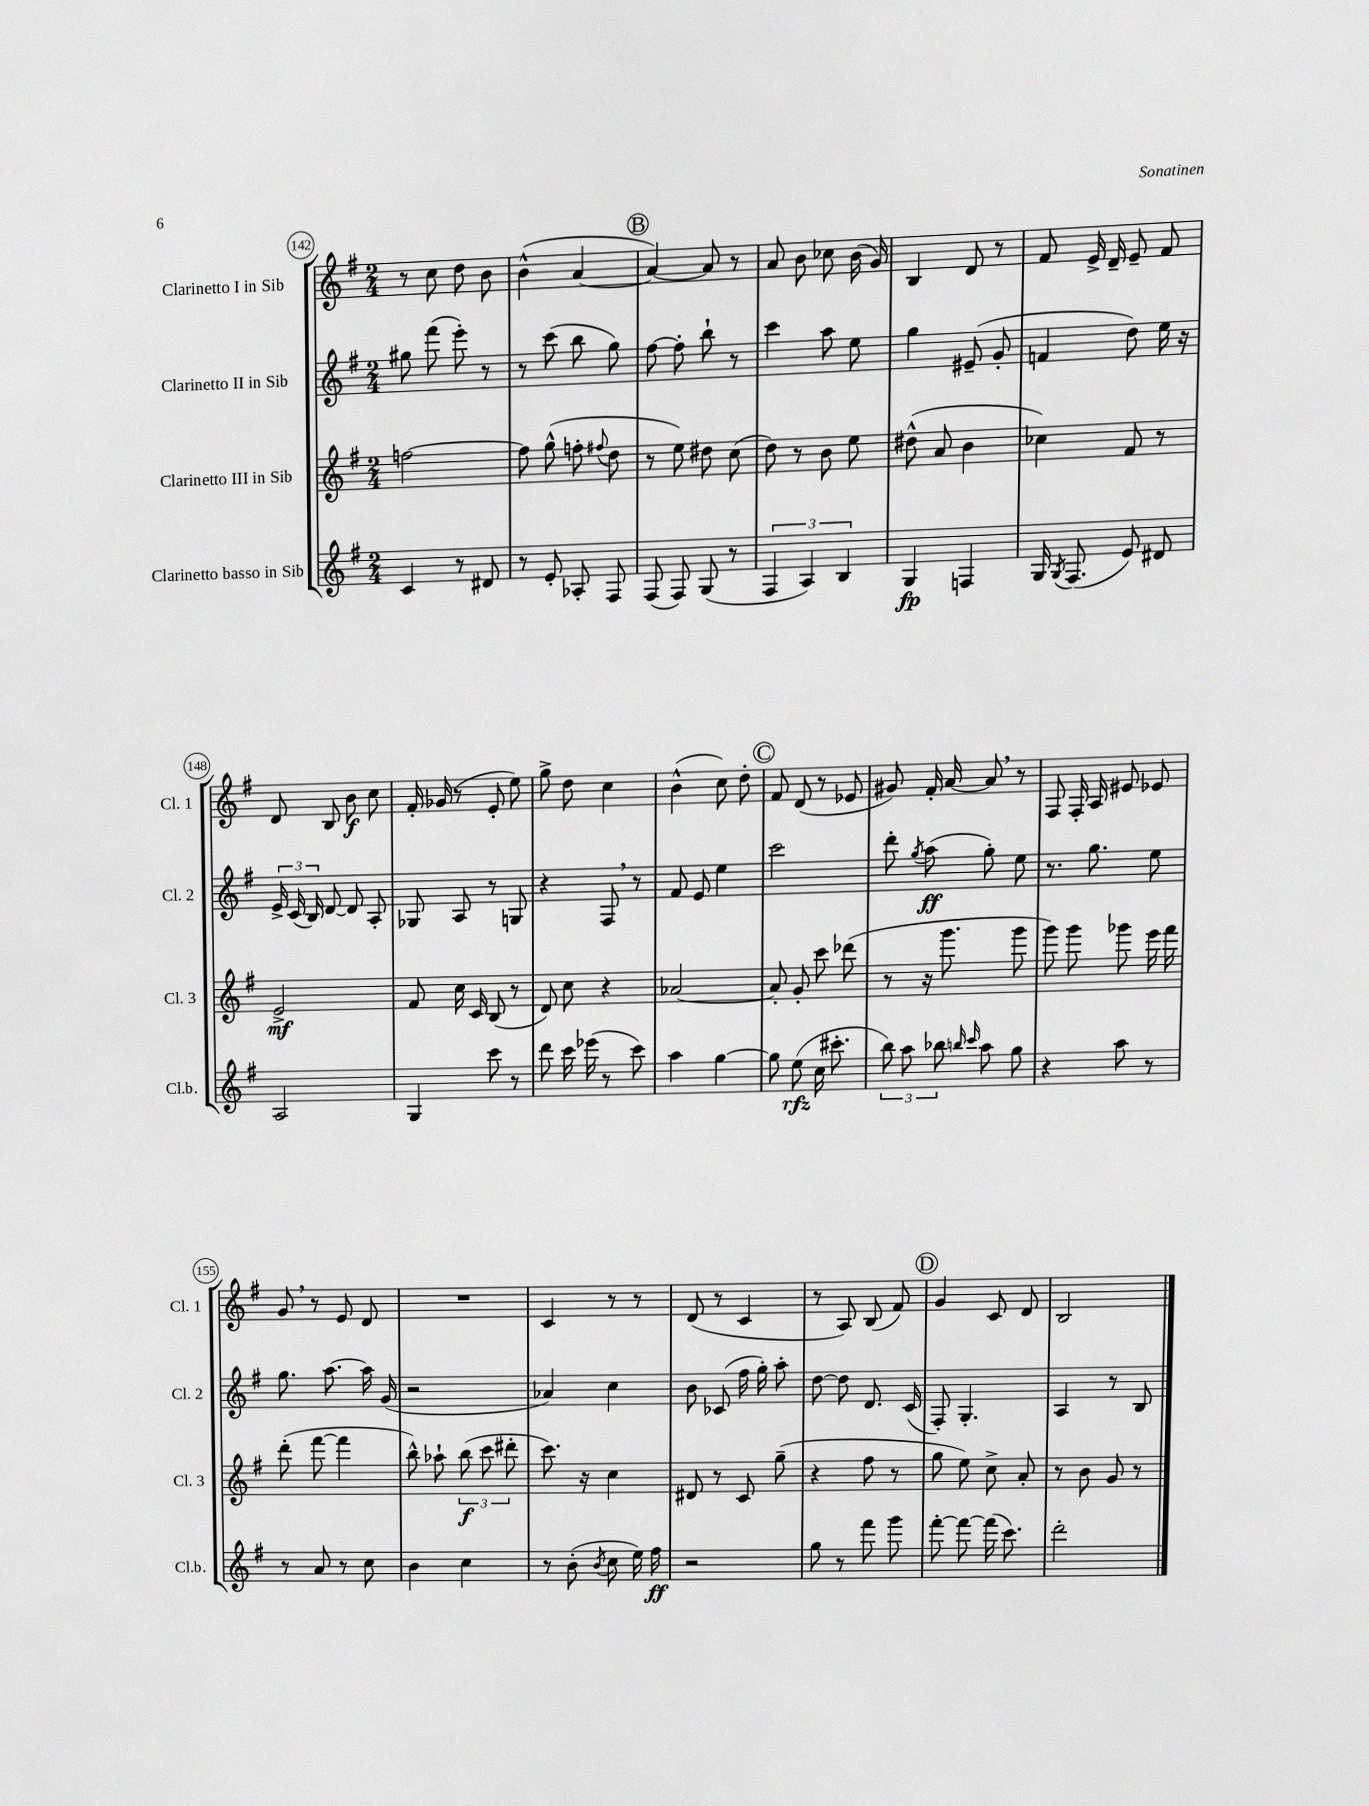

**kern	**dynam	**kern	**dynam	**kern	**dynam	**kern	**dynam
*part4	*part4	*part3	*part3	*part2	*part2	*part1	*part1
*staff4	*staff4	*staff3	*staff3	*staff2	*staff2	*staff1	*staff1
*I"Clarinetto basso in Sib	*	*I"Clarinetto III in Sib	*	*I"Clarinetto II in Sib	*	*I"Clarinetto I in Sib	*
*I'Cl.b.	*	*I'Cl. 3	*	*I'Cl. 2	*	*I'Cl. 1	*
*clefG2	*	*clefG2	*	*clefG2	*	*clefG2	*
*k[f#]	*	*k[f#]	*	*k[f#]	*	*k[f#]	*
*M2/4	*	*M2/4	*	*M2/4	*	*M2/4	*
=142	=142	=142	=142	=142	=142	=142	=142
4c/	.	[2ffn\	.	8gg#X\	.	8r	.
.	.	.	.	(8fff#\	.	8cc\	.
8r	.	.	.	8eee'\)	.	8dd\	.
8d#X/	.	.	.	8r	.	8b\	.
=143	=143	=143	=143	=143	=143	=143	=143
8r	.	8ff\]	.	8r	.	(4b^^\	.
8e'/	.	(8gg^^\	.	(8ccc\	.	.	.
8A-X'/	.	8ffn'\	.	8bb\	.	[4a/	.
.	.	8qqff#X/	.	.	.	.	.
8F#/	.	8dd\	.	8gg\)	.	.	.
!!LO:REH:place=s1:t=B
=144	=144	=144	=144	=144	=144	=144	=144
(8F#/	.	8r	.	[8ff#\	.	4a/_)	.
8F#/)	.	8ee\)	.	8ff#'\]	.	.	.
(8G/	.	8dd#X\	.	8bb`\	.	8a/]	.
8r	.	(8cc\	.	8r	.	8r	.
=145	=145	=145	=145	=145	=145	=145	=145
6F#/	.	8dd\)	.	4ccc\	.	8a/	.
.	.	8r	.	.	.	8b\	.
6A/)	.	.	.	.	.	.	.
.	.	8b\	.	8aa\	.	8cc-X\	.
6B/	.	.	.	.	.	.	.
.	.	8ee\	.	8ee\	.	(16b\	.
.	.	.	.	.	.	16g/)	.
=146	=146	=146	=146	=146	=146	=146	=146
4G/	fp	(8dd#X^^\	.	4gg\	.	4B/	.
.	.	8a/	.	.	.	.	.
4Fn/	.	4b\	.	(8e#X~/	.	8d/	.
.	.	.	.	8g'/	.	8r	.
=147	=147	=147	=147	=147	=147	=147	=147
16G/	.	4cc-X\)	.	4fn/	.	8f#/	.
8qG/	.	.	.	.	.	.	.
(8.F#/	.	.	.	.	.	.	.
.	.	.	.	.	.	16e^/	.
.	.	.	.	.	.	16d~/	.
8e/)	.	8f#/	.	8dd\)	.	8e~/	.
8d#X/	.	8r	.	16ee\	.	8f#/	.
.	.	.	.	16r	.	.	.
!!LO:LB:g=z
=148	=148	=148	=148	=148	=148	=148	=148
2A/	.	2e^/	mf	24e^/	.	8d/	.
.	.	.	.	(24c/	.	.	.
.	.	.	.	24B/)	.	.	.
.	.	.	.	[8d/	.	8B/	.
.	.	.	.	8d/]	.	8b\	f
.	.	.	.	8A'/	.	8cc\	.
=149	=149	=149	=149	=149	=149	=149	=149
4G/	.	8f#/	.	8G-X/	.	16f#'/	.
.	.	.	.	.	.	(16g-X/	.
.	.	16cc\	.	8A/	.	8r	.
.	.	16c/	.	.	.	.	.
8ccc\	.	(8B/	.	8r	.	8e'/	.
8r	.	8r	.	8Gn/	.	8ee\)	.
=150	=150	=150	=150	=150	=150	=150	=150
8ddd\	.	8d/)	.	4r	.	8gg^\	.
16ccc\	.	8cc\	.	.	.	8dd\	.
(16eee-X\	.	.	.	.	.	.	.
8r	.	4r	.	8F#,/	.	4cc\	.
8ccc\)	.	.	.	8r	.	.	.
=151	=151	=151	=151	=151	=151	=151	=151
4aa\	.	[2a-X/	.	8f#/	.	(4b^^\	.
.	.	.	.	8e/	.	.	.
[4gg\	.	.	.	4ee\	.	8cc\)	.
.	.	.	.	.	.	8dd'\	.
!!LO:REH:place=s1:t=C
=152	=152	=152	=152	=152	=152	=152	=152
8gg\]	.	8a-'/]	.	2ccc\	.	8f#/	.
(8ee\	rfz	8g'/	.	.	.	(8d/	.
16cc\	.	8ccc\	.	.	.	8r	.
8.ccc#X'\	.	.	.	.	.	.	.
.	.	(8ddd-X\	.	.	.	8e-X/	.
=153	=153	=153	=153	=153	=153	=153	=153
12bb\)	.	8r	.	8ddd'\	.	8g#X/)	.
12aa\	.	.	.	.	.	.	.
.	.	.	.	8qgg/	.	.	.
.	.	16r	.	(8aa\	ff	16f#'/	.
12bb-X\	.	.	.	.	.	.	.
.	.	8.ggg\	.	.	.	[16a/	.
16qqbbn/	.	.	.	.	.	.	.
16qqccc/	.	.	.	.	.	.	.
8aa\	.	.	.	8gg'\)	.	8a,/]	.
8gg\	.	8ggg\	.	8ee\	.	8r	.
=154	=154	=154	=154	=154	=154	=154	=154
4r	.	8ggg\)	.	8.r	.	8F#/	.
.	.	8ggg\	.	.	.	16F#'/	.
.	.	.	.	8.gg\	.	16A/	.
8aa\	.	8ggg-X\	.	.	.	8e#X/	.
8r	.	16eee\	.	8ee\	.	8e-X/	.
.	.	16fff#\	.	.	.	.	.
!!LO:LB:g=z
=155	=155	=155	=155	=155	=155	=155	=155
8r	.	(8ddd'\	.	8.gg\	.	8g,/	.
8a/	.	[8fff#\	.	.	.	8r	.
.	.	.	.	[8.aa\	.	.	.
8r	.	4fff#\]	.	.	.	8e/	.
8cc\	.	.	.	16aa\]	.	8d/	.
.	.	.	.	(16g/	.	.	.
=156	=156	=156	=156	=156	=156	=156	=156
4b\	.	8bb^^\)	.	2r	.	2r	.
.	.	8aa-X`\	.	.	.	.	.
4cc\	.	(12bb\	f	.	.	.	.
.	.	12ccc\	.	.	.	.	.
.	.	12ddd#X'\	.	.	.	.	.
=157	=157	=157	=157	=157	=157	=157	=157
8r	.	8.ccc\)	.	4a-X/)	.	4c/	.
(8b'\	.	.	.	.	.	.	.
.	.	16r	.	.	.	.	.
8qb/	.	.	.	.	.	.	.
8cc\	.	4cc\	.	4cc\	.	8r	.
16ee\)	.	.	.	.	.	8r	.
16ff#\	ff	.	.	.	.	.	.
=158	=158	=158	=158	=158	=158	=158	=158
2r	.	8d#X/	.	8b\	.	(8d/	.
.	.	8r	.	(8c-X/	.	8r	.
.	.	8c/	.	16ff#\	.	4c/	.
.	.	.	.	16gg'\)	.	.	.
.	.	(8gg~\	.	8aa'\	.	.	.
=159	=159	=159	=159	=159	=159	=159	=159
8gg\	.	4r	.	[8dd\	.	8r	.
8r	.	.	.	8dd\]	.	8A/)	.
8fff#\	.	8ff#\	.	8.d/	.	(8B/	.
8ggg\	.	8r	.	.	.	8f#/)	.
.	.	.	.	(16c/	.	.	.
!!LO:REH:place=s1:t=D
=160	=160	=160	=160	=160	=160	=160	=160
[8fff#'\	.	8gg\	.	8F#'/)	.	4g/	.
8fff#\_	.	8ee\)	.	4.G'/	.	.	.
(16fff#\]	.	8cc^\	.	.	.	8c/	.
8.ccc\)	.	.	.	.	.	.	.
.	.	8a'/	.	.	.	8d/	.
=161	=161	=161	=161	=161	=161	=161	=161
2ddd'\	.	8r	.	4A/	.	2B/	.
.	.	8b\	.	.	.	.	.
.	.	8g/	.	8r	.	.	.
.	.	8r	.	8B/	.	.	.
==	==	==	==	==	==	==	==
*-	*-	*-	*-	*-	*-	*-	*-
